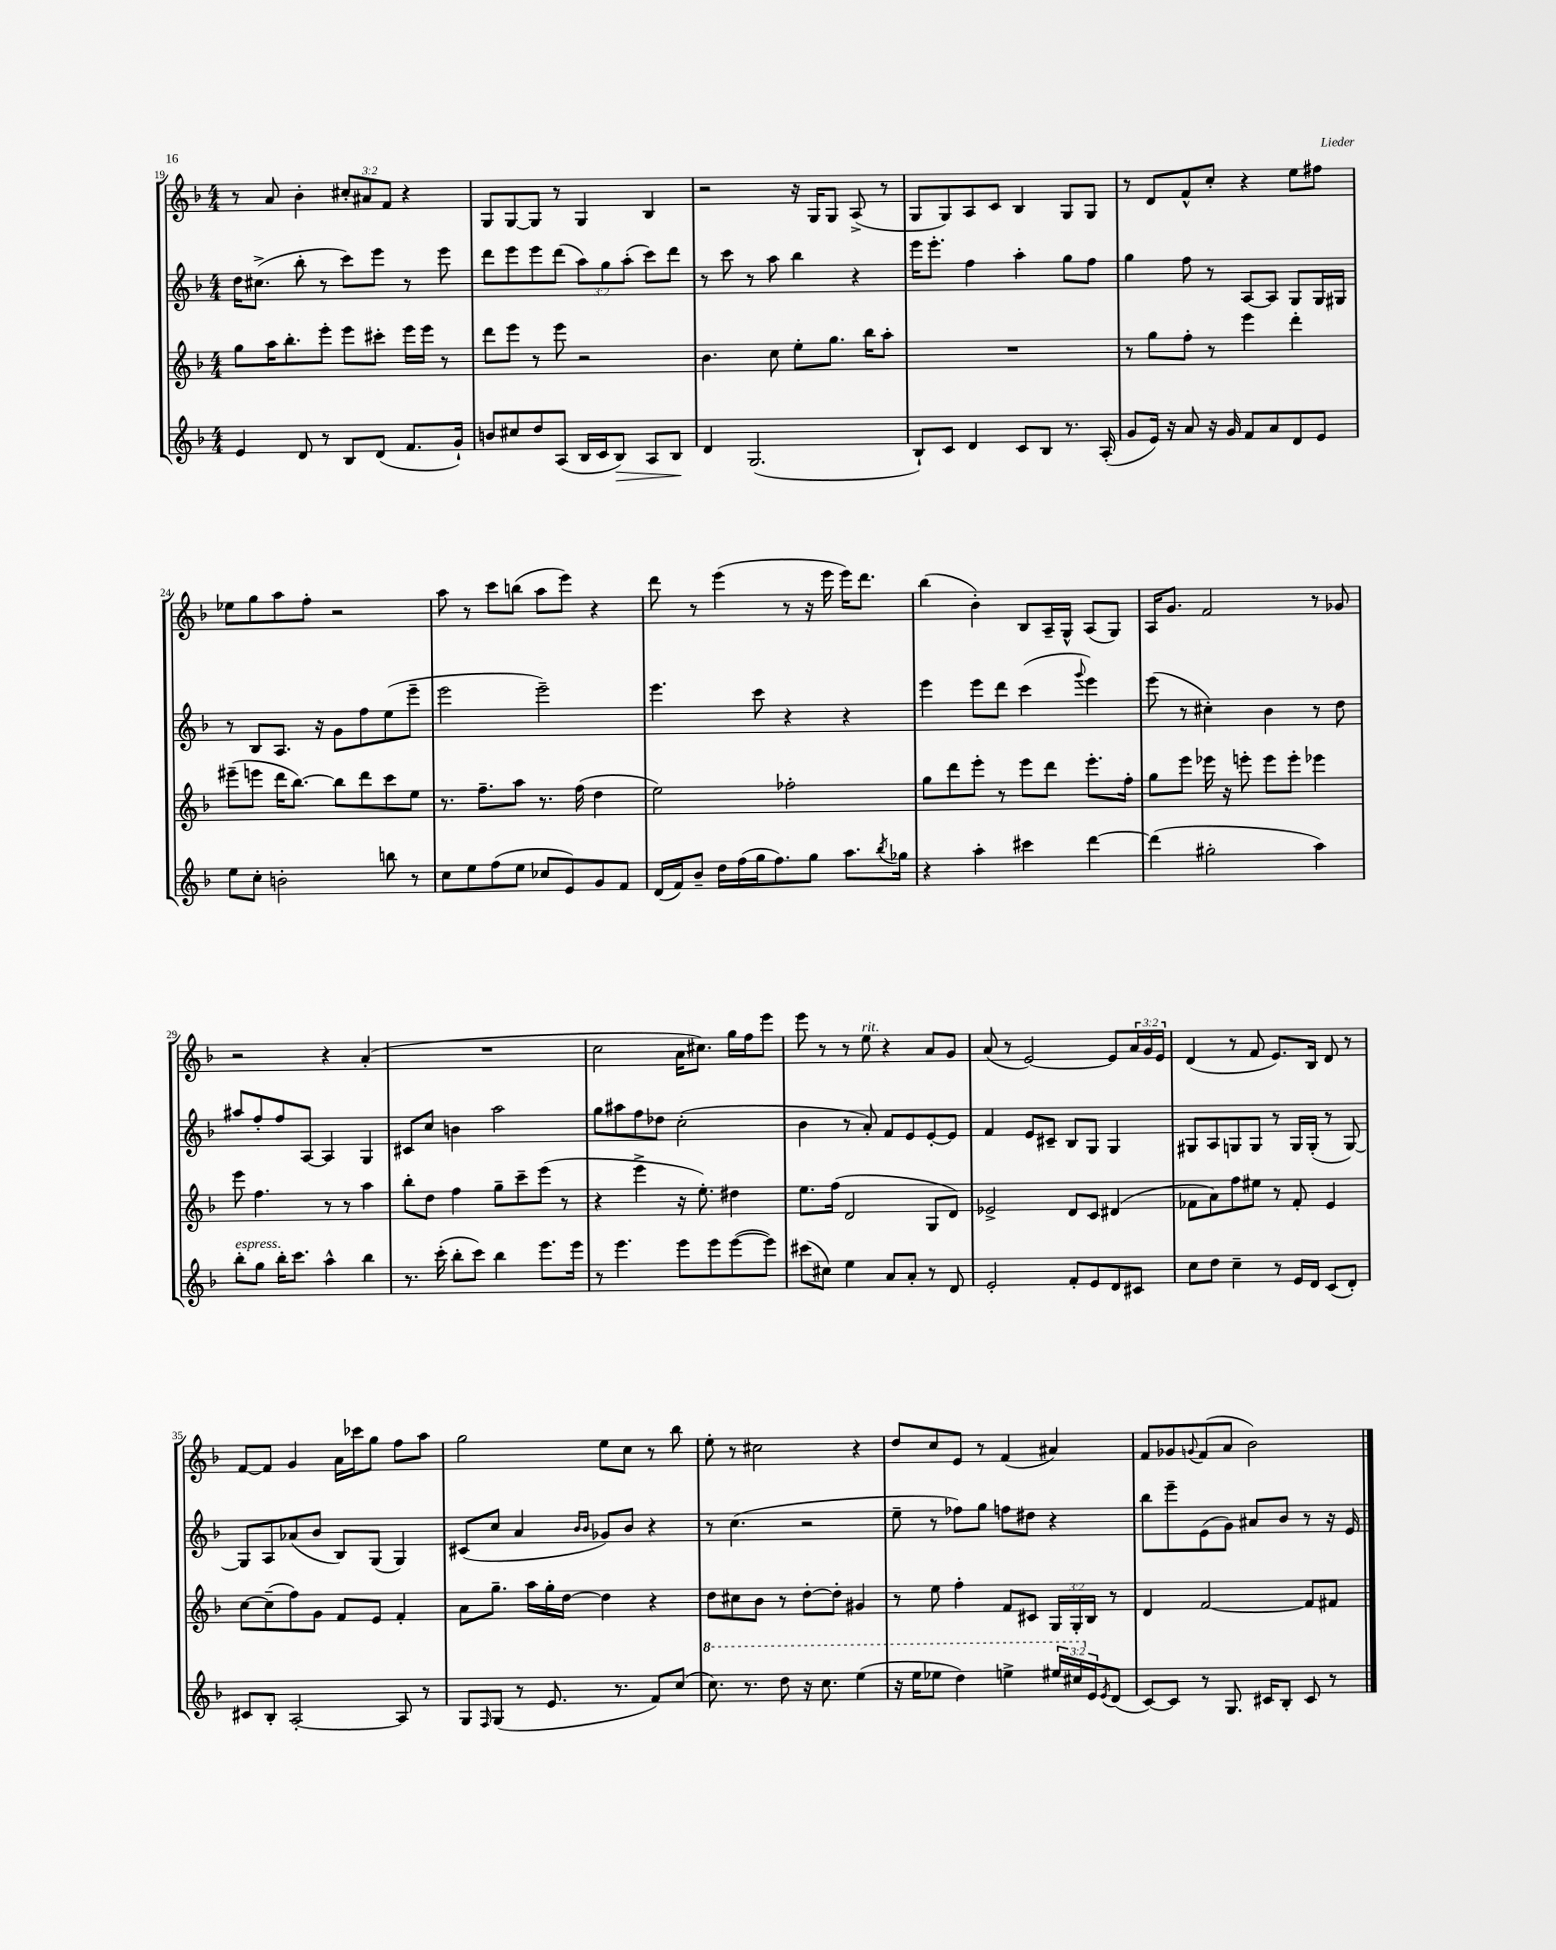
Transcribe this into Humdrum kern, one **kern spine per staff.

**kern	**kern	**kern	**kern
*staff4	*staff3	*staff2	*staff1
*clefG2	*clefG2	*clefG2	*clefG2
*k[b-]	*k[b-]	*k[b-]	*k[b-]
*M4/4	*M4/4	*M4/4	*M4/4
4e	8gg	16dd	8r
.	.	(8.cc#^	.
.	16aa	.	8a
.	8.bb-'	.	.
8d	.	8bb-'	4b-'
8r	8eee'	8r	.
8B-	8eee	8ccc)	12cc#'
.	.	.	12a#
(8d	8ccc#'	8eee	.
.	.	.	12f
8.f	16eee	8r	4r
.	16eee	.	.
.	8r	8eee	.
16g`)	.	.	.
=	=	=	=
8b	8ddd	8ddd	8G
8cc#	8eee	8eee	[8G
8dd	8r	8eee	8G]
(8A	8eee	(8ddd	8r
16B-	2r	12aa)	4G
16c	.	.	.
.	.	12gg	.
8B-)	.	.	.
.	.	(12aa'	.
8A	.	8ccc)	4B-
8B-	.	8ddd	.
=	=	=	=
4d	4.b-	8r	2r
.	.	8ccc	.
(2.G	.	8r	.
.	8cc	8aa	.
.	8ee'	4bb-	16r
.	.	.	16G
.	8.gg	.	8G
.	.	4r	(8A^
.	16bb-	.	.
.	8aa'	.	8r
=	=	=	=
8B-`)	1r	16eee	8G
.	.	8.eee'	.
8c	.	.	8G)
4d	.	4ff	8A
.	.	.	8c
8c	.	4aa'	4B-
8B-	.	.	.
8.r	.	8gg	8G
.	.	8ff	8G
(16A'	.	.	.
=	=	=	=
8g	8r	4gg	8r
16e)	8gg	.	8d
16r	.	.	.
8a	8ff'	8ff	8f^^
16r	8r	8r	8cc'
16g	.	.	.
8f	4eee	[8A	4r
8a	.	8A]	.
8d	4ddd'	8G	8ee
8e	.	16G	8ff#
.	.	16G#	.
=	=	=	=
8ee	(8eee#~	8r	8ee-
8cc'	8eee	8B-	8gg
2b'	16ddd	8.A	8aa
.	[8.bb-)	.	.
.	.	.	8ff'
.	.	16r	.
.	8bb-]	8g	2r
.	8ddd	8ff	.
8bb	8ccc	(8ee	.
8r	8ee	8eee~	.
=	=	=	=
8cc	8.r	2eee	8aa
8ee	.	.	8r
.	8.ff~	.	.
(8ff	.	.	8ccc
8ee	8aa	.	(8bb
8cc-	8.r	2eee~)	8aa
8e)	.	.	8eee)
.	(16ff	.	.
8g	4dd	.	4r
8f	.	.	.
=	=	=	=
(16d	2ee)	4.eee	8ddd
16f)	.	.	.
8b-~	.	.	8r
16dd	.	.	(4eee
(16ff	.	.	.
16gg	.	8ccc	.
8.ff)	.	.	.
.	2ff-'	4r	8r
8gg	.	.	16r
.	.	.	16eee
8.aa	.	4r	16eee)
.	.	.	8.ddd
8qbb-	.	.	.
16gg-	.	.	.
=	=	=	=
4r	8gg	4eee	(4bb-
.	8ddd	.	.
4aa'	8eee'	8eee	4b-')
.	8r	8ddd	.
4ccc#	8eee	(4ccc	8B-
.	8ddd	.	16A~
.	.	.	16G^^
.	.	8qqggg	.
[4ddd	8.eee'	4eee)	(8A
.	.	.	8G)
.	16ff'	.	.
=	=	=	=
(4ddd]	8gg	(8eee	16A
.	.	.	8.g
.	8eee	8r	.
2gg#'	16eee-	4cc#')	2f
.	16r	.	.
.	8eee'	.	.
.	8eee	4b-	.
.	8eee'	.	.
4aa)	4eee-	8r	8r
.	.	8dd	8g-
=	=	=	=
8bb-'	8eee	8aa#	2r
8gg	4.ff	8ff'	.
16bb-'	.	8ff	.
8.ccc	.	.	.
.	.	[8A	.
4aa^^	8r	4A]	4r
.	8r	.	.
4bb-	4aa	4G	(4a'
=	=	=	=
8.r	8bb-'	8c#	1r
.	8dd	8cc	.
(16ccc'	.	.	.
8bb-'	4ff	4b	.
8ccc)	.	.	.
4bb-	8gg~	2aa	.
.	8ccc~	.	.
8.eee	(8eee	.	.
.	8r	.	.
16eee	.	.	.
=	=	=	=
8r	4r	8gg	2cc
4.eee	.	8aa#	.
.	4eee^	8ff	.
.	.	8dd-	.
8eee	16r	(2cc'	16a
.	8.ee')	.	8.cc#)
8eee	.	.	.
([8eee	4dd#	.	16gg
.	.	.	16ff
8eee])	.	.	8eee
=	=	=	=
(8ccc#	8.ee	4b-	8eee
8cc#)	.	.	8r
.	(16ff	.	.
4ee	2d	8r	8r
.	.	8a')	8ee
8a	.	8f	4r
8a'	.	8e	.
8r	8G	[8e'	8a
8d	8d)	8e]	8g
=	=	=	=
2e'	2e-^	4f	(8a
.	.	.	8r
.	.	8e	[2e)
.	.	8c#~	.
8f'	8d	8B-	.
8e	8c	8G	.
8d	(4d#	4G	8e]
8c#	.	.	24a
.	.	.	24g
.	.	.	24e
=	=	=	=
8cc	8f-	8G#	(4d
8dd	8a)	8A	.
4cc~	8ff	8G	8r
.	8ee#	8G	8f
8r	8r	8r	8.e)
16e	8f-'	16G	.
16d	.	(16G'	16B-
(8c	4e	8r	8d
8d')	.	[8G)	8r
=	=	=	=
8c#	[8cc	8G]	[8f
8B-'	(8cc~]	8A	8f]
[2A'	8ff)	(8a-	4g
.	8g	8b-	.
.	8f	8B-)	16a
.	.	.	16ccc-
.	8e	(8G	8gg
8A]	4f'	4G)	8ff
8r	.	.	8aa
=	=	=	=
8G	8a	(8c#	2gg
16qqF	.	.	.
(8G	8.gg~	8cc	.
8r	.	4a	.
.	16aa	.	.
8.e	16gg'	.	.
.	[16dd	.	.
.	.	16qqb-	.
.	.	16qqb-	.
.	4dd]	8g-)	8ee
8.r	.	.	.
.	.	8b-	8cc
8f)	4r	4r	8r
(8cc	.	.	8bb-
=	=	=	=
8.ccc)	8dd	8r	8ee'
.	8cc#	(4.cc	8r
8.r	.	.	.
.	8b-	.	2cc#
8ddd	8r	.	.
16r	[8dd'	2r	.
8.ccc	.	.	.
.	8dd']	.	.
(4eee	4g#	.	4r
=	=	=	=
16r	8r	8ee~	8dd
16eee	.	.	.
8eee-	8ee	8r	8cc
4ddd)	4ff'	8ff-)	8e
.	.	8gg	8r
4eee^	8f	8ff	(4f
.	8c#	8dd#	.
24eee#	24G	4r	4a#)
24ccc#	24G'	.	.
24e	24B-	.	.
8qe	.	.	.
(8d	8r	.	.
=	=	=	=
[8c)	4d	8bb-	8f
8c]	.	8eee~	8g-
.	.	.	8qqg
8r	[2f	(8e	(8f
8.G	.	8g)	8a
.	.	8a#	2b-)
16c#	.	.	.
8B-'	.	8b-	.
8c#	8f]	8r	.
8r	8f#	16r	.
.	.	16e	.
==	==	==	==
*-	*-	*-	*-
